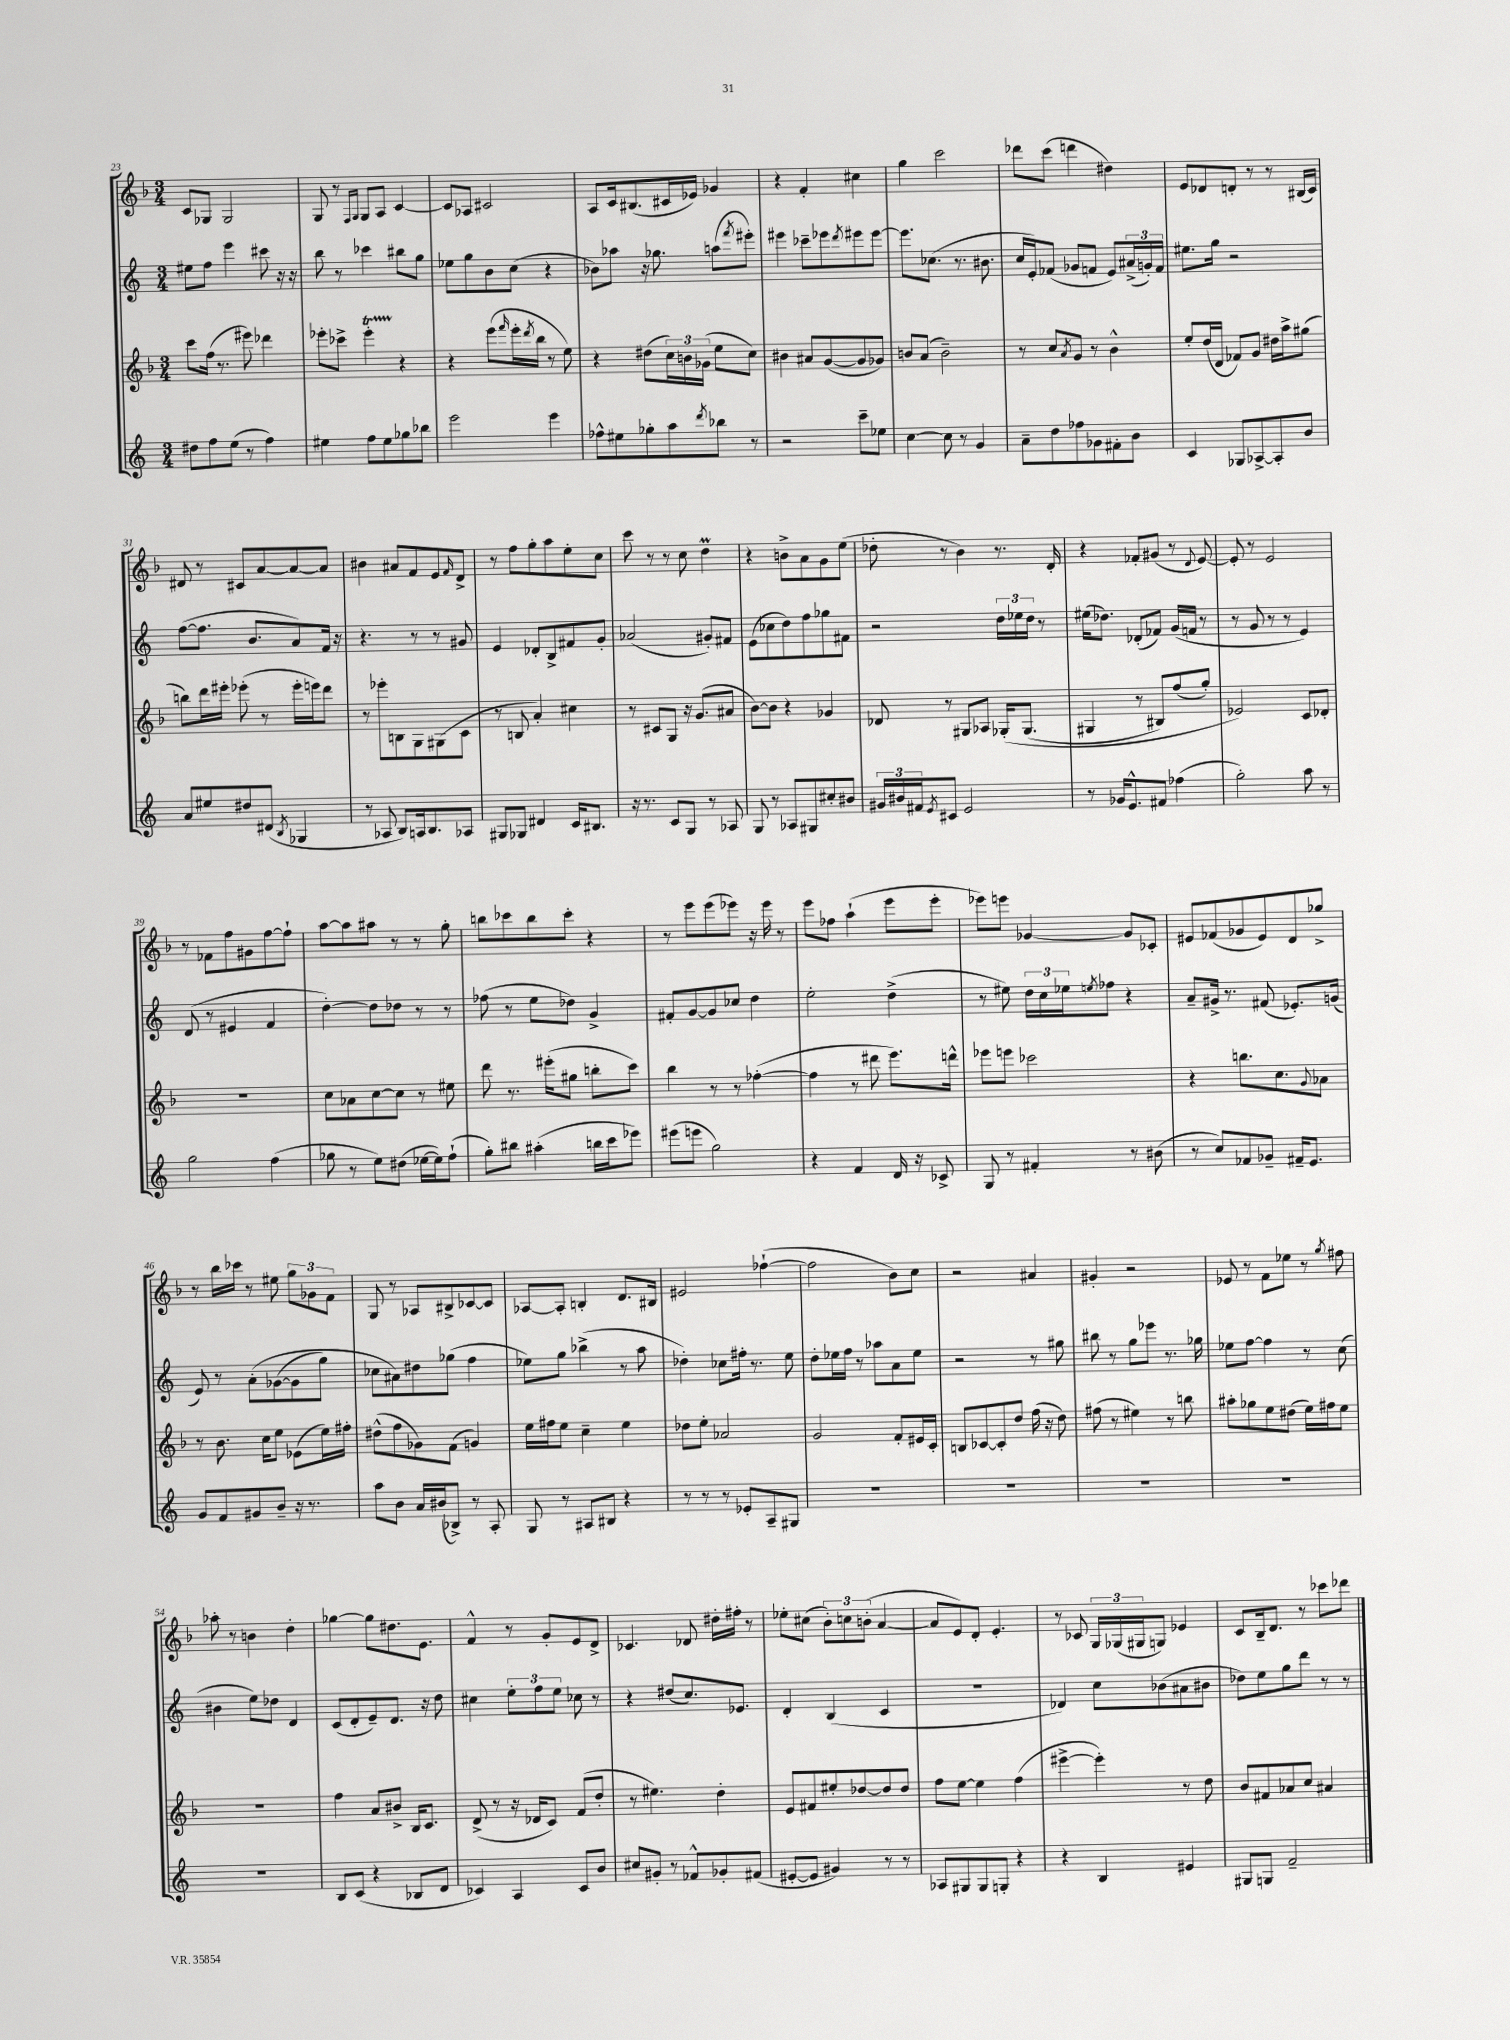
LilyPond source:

<<
\new StaffGroup <<
\new Staff = "s0" {
    \clef treble \key f \major \numericTimeSignature \time 3/4
    c'8 ges8 ges2 |
    g8 r8 \grace { f16 g16 } g8 a8 c'4~ |
    c'8 aes8 cis'2 |
    a8 c'16 bis8.( cis'16 ees'16) ges'4 |
    r4 f'4-. cis''4 |
    g''4 c'''2 |
    des'''8 c'''8( d'''4 dis''4) |
    e'8 des'8 d'8-. r8 r8 bis16( c'16) |
    dis'8 r8 cis'8 a'8~ a'8~ a'8 |
    bis'4 ais'8 f'8 e'8 \grace { f'16 } d'8-> |
    r8 f''8 g''8-. a''8 e''8-. c''8 |
    c'''8 r8 r8 c''8 d''4\prall |
    r4 b'8-> a'8 g'8 e''8( |
    des''8-. r8 bes'4) r8. d'16-. |
    r4 fes'8-. gis'8( r8 \appoggiatura { d'8 } e'8~) |
    e'8-. r8 e'2 |
    r8 fes'8 f''8 gis'8 f''8~ f''8-! |
    a''8~ a''8 ais''8 r8 r8 g''8-. |
    b''8 ces'''8 b''8 ces'''8-. r4 |
    r8 e'''8 e'''8( ees'''8) r16 ees'''16 r8 |
    e'''8 fes''8 a''4-!( e'''8 e'''8-. |
    ees'''8) e'''8 ges'4~ ges'8 ces'8-. |
    eis'8 fes'8( ges'8 eis'8) d'8 ges''8-> |
    r8 bes''16 ces'''16 r8 eis''8 \tuplet 3/2 { g''8 ges'8 f'8 } |
    g8 r8 aes8 bis8-> ces'8~ ces'8 |
    aes8~ aes8-. b4-. d'8. bis16 |
    eis'2 fes''4~-!( |
    fes''2 bes'8) c''8 |
    r2 ais'4 |
    gis'4-. r2 |
    ees'8 r8 f'8 ees''8 r8 \acciaccatura { g''8 } fis''8 |
    aes''8-. r8 b'4 d''4-. |
    ges''4~ ges''8 dis''8. e'8. |
    f'4-^ r8 g'8-. e'8 d'8-> |
    ces'4. des'8 dis''16-. fis''16-. r8 |
    ees''8-. cis''8( \tuplet 3/2 { bes'8-.) c''8 b'8-.( } a'4~ |
    a'8 e'8) d'8-. e'4.-. |
    r8 ces'8 \tuplet 3/2 { g16 ges16( gis16 } g8) ees'4 |
    c'8 bes16-- d'8. r8 ces'''8 des'''8 \bar "|." |
}
\new Staff = "s1" {
    \clef treble \key c \major \numericTimeSignature \time 3/4
    eis''8 f''8 e'''4 cis'''8 r16 r16 |
    b''8 r8 ces'''4 bis''8 g''8 |
    ees''8 g''8 b'8 c''8( r4 |
    bes'8) aes''8 r16 ges''8. a''8( \acciaccatura { f'''8 } eis'''8-.) |
    eis'''4 ces'''8-- ees'''8 \acciaccatura { d'''8 } eis'''8 eis'''8~ |
    eis'''8. ces''8.( r8. bis'8. |
    c''16 e'16-.) fes'8( ges'8 f'8 e'8) \tuplet 3/2 { ais'16->( g'16-.) f'16 } |
    eis''8. g''16 r2 |
    f''8~( f''8. b'8. a'8) f'16 r16 |
    r4. r8 r8 gis'8 |
    e'4 des'8-. b8-> fis'8 g'8-. |
    aes'2( gis'8-.) fis'8 |
    e'8( ces''8 d''8) f''8 ges''8 fis'8 |
    r2 \tuplet 3/2 { d''16 ees''16 d''16 } r8 |
    eis''16( des''8.) des'8-.( fes'8) g'16( f'16 r8 |
    r8 g'8 r8 r8 e'4) |
    d'8( r8 eis'4 f'4 |
    d''4~-.) d''8 des''8 r8 r8 |
    fes''8( r8 e''8 des''8) g'4-> |
    fis'8-. g'8~ g'8 ces''8 d''4 |
    e''2-. d''4->( |
    r8 eis''8) \tuplet 3/2 { d''16 c''16 ees''16 } \acciaccatura { e''8 } fes''8 r4 |
    a'8-- gis'16-> r8. fis'8( ees'8.-.) g'16( |
    e'8) r8 a'8-.\( ges'8~( ges'8 g''8) |
    ces''8 ais'8\) dis''8 ges''8( f''4 |
    ees''8) g''8 bes''4->( r8 a''8 |
    des''4-.) ces''8 fis''16-. r8. e''8 |
    d''8-. ees''16 f''16 r8 aes''8 a'8 ees''8 |
    r2 r8 gis''8 |
    bis''8 r8 g''8 ees'''8 r8. ges''16 |
    ees''8 f''8~ f''4 r8 c''8( |
    bis'4 e''8) des''8 d'4 |
    c'8( d'8-. e'8--) d'8. r16 d''8 |
    cis''4 \tuplet 3/2 { e''8-. f''8 e''8 } ces''8 r8 |
    r4 dis''8( c''8.) ees'8. |
    d'4-. b4( c'4 |
    R2. |
    des'4) c''8 bes'8( ais'8 bis'8 |
    des''8) e''8 g''8 d'''8 r8 r8 \bar "|." |
}
\new Staff = "s2" {
    \clef treble \key f \major \numericTimeSignature \time 3/4
    c'''8 f''16( r8. eis'''8) des'''4 |
    ees'''8-. ces'''8-> ees'''4-.\startTrillSpan r4\stopTrillSpan |
    r4 e'''8( \grace { f'''16 } e'''16-. \acciaccatura { d'''8 } bes''16 r8 e''8) |
    r4 dis''8( \tuplet 3/2 { c''16) b'16 ges'16( } e''8 c''8) |
    bis'4 ais'8 g'8~( g'8 ges'8) |
    b'8 a'8( b'2--) |
    r8 c''8 \acciaccatura { a'8 } g'8 r8 bes'4-^ |
    e''8-. d''16( d'16 fes'8) g'8 dis''16 a''16-> gis''8( |
    b''8) d'''16 eis'''16-. ees'''8-.( r8 ees'''16-. e'''16) d'''8 |
    r8 ees'''8-. b8 g8 gis8( c'8 |
    r8 b8 a'4-.) cis''4 |
    r8 cis'8 g8 r16 g'8.( ais'8 |
    bes'8~) bes'8 r4 ges'4 |
    des'8 r8 gis8 aes8 ges16-.\( ges8.( |
    gis4 r8 bis8) f''8( g''8-.) |
    ees'2\) c'8 des'8-. |
    R2. |
    c''8 aes'8 c''8~ c''8 r8 eis''8 |
    d'''8 r8. eis'''16-.( gis''8 b''8-. c'''8) |
    bes''4 r8 r8 fes''4~-.( |
    fes''4 r8 dis'''8 e'''8.) d'''16-^ |
    ees'''8 e'''8 ces'''2 |
    r4 b''8. c''8. \appoggiatura { g'8 } aes'8 |
    r8 bes'8. c''16 e''8 ees'8( e''16) fis''16-. |
    dis''8-^( f''8 ges'8) f'8( g'4) |
    e''16 fis''16 e''8 c''4-- e''4 |
    des''8 e''8-. aes'2 |
    g'2 f'8-. eis'16 c'16-. |
    b8 ces'8~ ces'8-. d''8 f''16( r16 d''8) |
    fis''8( r8 eis''4) r8 b''8 |
    ais''8-. ges''8 e''8 dis''8( e''16) fis''16 e''8 |
    R2. |
    f''4 a'8 bis'8-> bes16 c'8. |
    d'8->( r8 r16 des'16 c'8) f'8( d''8-. |
    r8 eis''4.) d''4-. |
    e'8 fis'8 eis''8-. des''8~ des''8 des''8 |
    f''8 e''8~ e''4 f''4( |
    eis'''4~-> eis'''4-.) r8 d''8 |
    bes'8 fis'8 aes'8 c''8 ais'4 \bar "|." |
}
\new Staff = "s3" {
    \clef treble \key c \major \numericTimeSignature \time 3/4
    dis''8 f''8 e''8( r8 f''4) |
    eis''4 f''8 eis''8 ges''8 bes''8 |
    e'''2 e'''4 |
    fes''8-^ eis''8 ges''8-. a''8 \acciaccatura { d'''8 } bes''8 r8 |
    r2 c'''8-- ees''8 |
    c''4~ c''8 r8 g'4 |
    a'8-- d''8 fes''8 ges'8 fis'8-. b'8 |
    c'4 ges8 aes8~-> aes8-. b'8 |
    a'8 eis''8 dis''8 dis'8( \acciaccatura { b8 } ges4 |
    r8 aes8 b8) a16 b8. aes8 |
    gis8 ges8 dis'4 c'16 bis8. |
    r16 r8. c'8 g8 r8 aes8 |
    g8 r8 aes8 gis8 cis''8-. bis'8 |
    \tuplet 3/2 { gis'16 bis'16 fis'16 } \acciaccatura { e'8 } cis'8 e'2 |
    r8 ges'16 e'8.-^ fis'8 fes''4( |
    g''2-.) a''8 r8 |
    g''2 f''4( |
    ges''8 r8 e''8) dis''8( ees''16~ ees''16) f''8-!( |
    g''8-.) bis''8 ais''4-.( b''16 c'''16 ees'''8) |
    eis'''8( e'''8 g''2) |
    r4 f'4 d'16 r16 ces'8-> |
    g8 r8 fis'4-. r8 bis'8( |
    r8 c''8) fes'8 ges'8-- fis'16-- e'8. |
    g'8 f'8 gis'8 b'8-- r16 r8. |
    a''8 b'8 a'16 bis'16( bes8->) r8 a8-. |
    g8 r8 ais8 bis8 r4 |
    r8 r8 r8 ees'8-. a8-- gis8 |
    R2. |
    R2. |
    R2. |
    R2. |
    R2. |
    b8 c'8( r4 bes8 d'8 |
    ces'4) a4 ces'8 b'8 |
    cis''8 gis'8-. r8 fes'8-^ ges'8-. fis'8( |
    eis'8~-. eis'8 gis'4) r8 r8 |
    aes8 gis8 gis8 g8-. r4 |
    r4 b4 eis'4 |
    gis8 g8 f'2-- \bar "|." |
}
>>
>>
\layout { \context { \Score currentBarNumber = #23 } }
